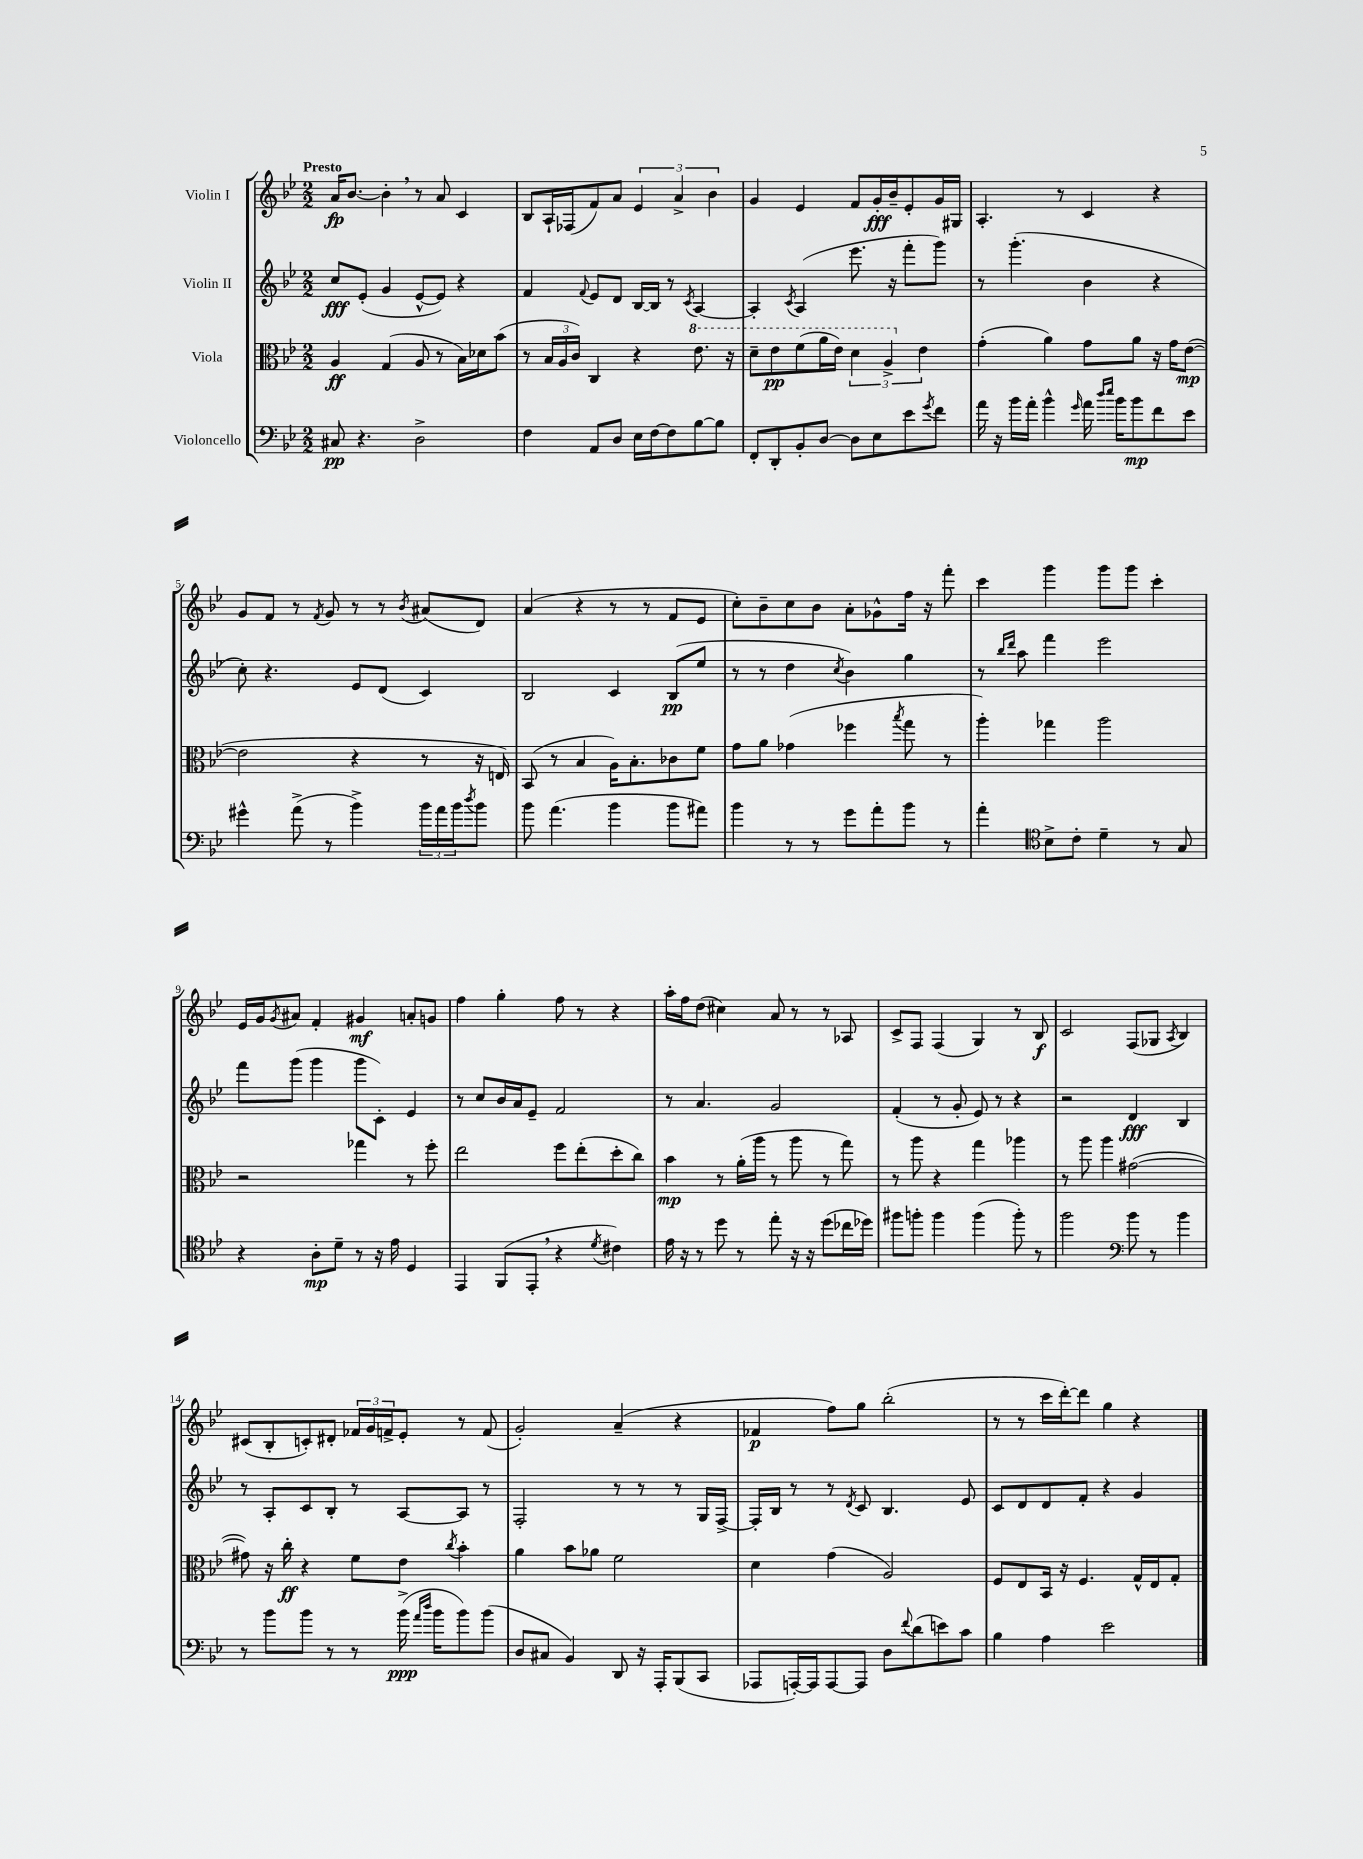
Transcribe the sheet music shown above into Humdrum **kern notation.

**kern	**dynam	**kern	**dynam	**kern	**dynam	**kern	**dynam
*part4	*part4	*part3	*part3	*part2	*part2	*part1	*part1
*staff4	*staff4	*staff3	*staff3	*staff2	*staff2	*staff1	*staff1
*I"Violoncello	*	*I"Viola	*	*I"Violin II	*	*I"Violin I	*
*clefF4	*	*clefC3	*	*clefG2	*	*clefG2	*
*k[b-e-]	*	*k[b-e-]	*	*k[b-e-]	*	*k[b-e-]	*
*M2/2	*	*M2/2	*	*M2/2	*	*M2/2	*
=1	=1	=1	=1	=1	=1	=1	=1
!	!	!	!	!	!	!LO:TX:a:B:t=Presto	!
8C#X/	pp	4A/	ff	8cc/L	fff	16a/KL	fp
.	.	.	.	.	.	[8.b-/J	.
4.r	.	.	.	(8e-'/J	.	.	.
.	.	(4G/	.	4g/	.	4b-',\]	.
2D^\	.	8A/	.	[8e-^^/L	.	8r	.
.	.	8r	.	8e-/J])	.	8a/	.
.	.	16B-\LL)	.	4r	.	4c/	.
.	.	16d-X\J	.	.	.	.	.
.	.	(8b-\J	.	.	.	.	.
=2	=2	=2	=2	=2	=2	=2	=2
4F\	.	8r	.	4f/	.	8B-/L	.
.	.	24B-/LL	.	.	.	16A`/L	.
.	.	24A/	.	.	.	.	.
.	.	.	.	.	.	(16F-X/J	.
.	.	24c/JJ)	.	.	.	.	.
.	.	.	.	8qqf/	.	.	.
8AA/L	.	4C/	.	8e-/L	.	8f/)	.
8D/J	.	.	.	8d/J	.	8a/J	.
16E-\LL	.	4r	.	[16B-/LL	.	6e-/	.
[16F\J	.	.	.	16B-/JJ]	.	.	.
8F\]	.	.	.	8r	.	.	.
.	.	.	.	.	.	6a^/	.
.	.	.	.	8qc/	.	.	.
*	*	*8va	*	*	*	*	*
[8B-\	.	8.ee-\	.	[4A/	.	.	.
.	.	.	.	.	.	6b-\	.
8B-\J]	.	.	.	.	.	.	.
.	.	16r	.	.	.	.	.
=3	=3	=3	=3	=3	=3	=3	=3
8FF'/L	.	8dd~\L	.	4A'/]	.	4g/	.
8DD'/	.	8ee-\	pp	.	.	.	.
.	.	.	.	8qc/	.	.	.
8BB-'/	.	(8ff\	.	(4A/	.	4e-/	.
[8D/J	.	16aa\L	.	.	.	.	.
.	.	16ee-\JJ)	.	.	.	.	.
8D\L]	.	6dd\	.	8.eee-\	.	8f/L	.
8E-\	.	.	.	.	.	16g'/L	fff
.	.	6a^/	.	.	.	.	.
.	.	.	.	16r	.	16b-~/J	.
8e-\	.	.	.	8fff'\L	.	8e-'/	.
*	*	*X8va	*	*	*	*	*
.	.	6e-\	.	.	.	.	.
8qg/	.	.	.	.	.	.	.
8f\J	.	.	.	8ggg\J)	.	16g/L	.
.	.	.	.	.	.	16G#X/JJ	.
=4	=4	=4	=4	=4	=4	=4	=4
16a\	.	(4g'\	.	8r	.	4.A'/	.
16r	.	.	.	.	.	.	.
16b-\LL	.	.	.	(4.ggg'\	.	.	.
16a'\JJ	.	.	.	.	.	.	.
4b-^^\	.	4a\)	.	.	.	.	.
.	.	.	.	.	.	8r	.
16qqg/	.	.	.	.	.	.	.
16a\	.	8g\L	.	4b-\	.	4c/	.
16qqdd/LL	.	.	.	.	.	.	.
16qqee-/JJ	.	.	.	.	.	.	.
16b-\KL	.	.	.	.	.	.	.
8b-\	mp	8a\J	.	.	.	.	.
8f\	.	16r	.	4r	.	4r	.
.	.	16g\KL	.	.	.	.	.
8e-\J	.	([8e-\J	mp	.	.	.	.
!!LO:LB:g=z
=5	=5	=5	=5	=5	=5	=5	=5
4g#X^^\	.	2e-\]	.	8cc'\)	.	8g/L	.
.	.	.	.	4.r	.	8f/J	.
(8a^\	.	.	.	.	.	8r	.
.	.	.	.	.	.	8qf/	.
8r	.	.	.	.	.	8g/	.
4b-^\)	.	4r	.	8e-/L	.	8r	.
.	.	.	.	(8d/J	.	8r	.
.	.	.	.	.	.	8qb-/	.
24b-\LL	.	8r	.	4c/)	.	(8a#X/L	.
24a\	.	.	.	.	.	.	.
24b-\J	.	.	.	.	.	.	.
8qdd/	.	.	.	.	.	.	.
8b-\J	.	16r	.	.	.	8d/J)	.
.	.	16En/)	.	.	.	.	.
=6	=6	=6	=6	=6	=6	=6	=6
8b-\	.	(8BB-/	.	2B-/	.	(4a/	.
(4.a\	.	8r	.	.	.	.	.
.	.	4B-/	.	.	.	4r	.
4b-\	.	16A\KL)	.	4c/	.	8r	.
.	.	8.B-'\	.	.	.	.	.
.	.	.	.	.	.	8r	.
8b-\L	.	8c-X\	.	(8B-/L	pp	8f/L	.
8a#X\J)	.	8f\J	.	8ee-/J	.	8e-/J	.
=7	=7	=7	=7	=7	=7	=7	=7
4b-\	.	8g\L	.	8r	.	8cc'\L)	.
.	.	8a\J	.	8r	.	8b-~\	.
8r	.	(4g-X\	.	4dd\	.	8cc\	.
8r	.	.	.	.	.	8b-\J	.
.	.	.	.	8qcc/	.	.	.
8g\L	.	4ff-X\	.	4b-\)	.	8a'\L	.
8a'\	.	.	.	.	.	8g-X^^\	.
.	.	8qbb-/	.	.	.	.	.
8b-\J	.	8gg\	.	4gg\	.	16ff\Jk	.
.	.	.	.	.	.	16r	.
8r	.	8r	.	.	.	8fff'\	.
=8	=8	=8	=8	=8	=8	=8	=8
4a'\	.	4aa'\)	.	8r	.	4ccc\	.
.	.	.	.	16qqbb-/LL	.	.	.
.	.	.	.	16qqddd/JJ	.	.	.
.	.	.	.	8aa\	.	.	.
*clefC4	*	*	*	*	*	*	*
8B-^\L	.	4gg-X\	.	4fff\	.	4ggg\	.
8c'\J	.	.	.	.	.	.	.
4d~\	.	2aa\	.	2eee-\	.	8ggg\L	.
.	.	.	.	.	.	8ggg\J	.
8r	.	.	.	.	.	4ccc'\	.
8G/	.	.	.	.	.	.	.
!!LO:LB:g=z
=9	=9	=9	=9	=9	=9	=9	=9
4r	.	2r	.	8fff\L	.	16e-/LL	.
.	.	.	.	.	.	16g/J	.
.	.	.	.	.	.	8qg/	.
.	.	.	.	(8ggg\J	.	8a#X/J	.
8A'\L	mp	.	.	4ggg\	.	4f'/	.
8d~\J	.	.	.	.	.	.	.
8r	.	4gg-X\	.	8ggg\L	.	4g#X/	mf
16r	.	.	.	8c'\J)	.	.	.
16e-\	.	.	.	.	.	.	.
4D/	.	8r	.	4e-/	.	8an'/L	.
.	.	8ff'\	.	.	.	8gn/J	.
=10	=10	=10	=10	=10	=10	=10	=10
4EE-/	.	2ee-\	.	8r	.	4ff\	.
.	.	.	.	8cc/L	.	.	.
(8FF/L	.	.	.	16b-/L	.	4gg'\	.
.	.	.	.	16a/J	.	.	.
8EE-',/J	.	.	.	8e-~/J	.	.	.
4r	.	8ff\L	.	2f/	.	8ff\	.
.	.	(8ee-'\	.	.	.	8r	.
8qd/	.	.	.	.	.	.	.
4c#X\)	.	8dd'\	.	.	.	4r	.
.	.	8cc\J)	.	.	.	.	.
=11	=11	=11	=11	=11	=11	=11	=11
16e-\	.	4b-\	mp	8r	.	16aa'\LL	.
16r	.	.	.	.	.	16ff\J	.
8r	.	.	.	4.a/	.	(8dd\J	.
8dd\	.	8r	.	.	.	4cc#X\)	.
8r	.	(16a'\LL	.	.	.	.	.
.	.	16aa\JJ	.	.	.	.	.
8ee-'\	.	8r	.	2g/	.	8a/	.
16r	.	8aa\	.	.	.	8r	.
16r	.	.	.	.	.	.	.
(8dd\L	.	8r	.	.	.	8r	.
16cc-X\L	.	8gg\)	.	.	.	8A-X/	.
16dd-X\JJ)	.	.	.	.	.	.	.
=12	=12	=12	=12	=12	=12	=12	=12
8ff#X\L	.	8r	.	(4f'/	.	8c^/L	.
8ffn'\J	.	8aa\	.	.	.	8F/J	.
4ff\	.	4r	.	8r	.	(4F/	.
.	.	.	.	8g'/	.	.	.
(4ff\	.	4gg\	.	8e-/)	.	4G/)	.
.	.	.	.	8r	.	.	.
8ff'\)	.	4aa-X\	.	4r	.	8r	.
8r	.	.	.	.	.	8B-/	f
=13	=13	=13	=13	=13	=13	=13	=13
2ff\	.	8r	.	2r	.	2c/	.
.	.	8aa\	.	.	.	.	.
.	.	4aa\	.	.	.	.	.
*clefF4	*	*	*	*	*	*	*
8b-\	.	([2g#X\	.	4d/	fff	(8F/L	.
8r	.	.	.	.	.	8G-X/J	.
.	.	.	.	.	.	8qA/	.
4b-\	.	.	.	4B-/	.	4B-/)	.
!!LO:LB:g=z
=14	=14	=14	=14	=14	=14	=14	=14
8r	.	8g#X\])	.	8r	.	(8c#X/L	.
8b-\L	.	16r	.	8A'/L	.	8B-'/	.
.	.	16cc'\	ff	.	.	.	.
8b-\J	.	4r	.	8c/	.	8cn'/)	.
8r	.	.	.	8B-'/J	.	8d#X'/J	.
8r	.	8f\L	.	8r	.	24f-X/LL	.
.	.	.	.	.	.	24g/	.
.	.	.	.	.	.	24fn^/J	.
(16b-^\	ppp	8e-\J	.	[8A/L	.	8e-'/J	.
16qqa/LL	.	.	.	.	.	.	.
16qqdd/JJ	.	.	.	.	.	.	.
16b-\KL	.	.	.	.	.	.	.
.	.	8qcc/	.	.	.	.	.
8b-\)	.	4b-'\	.	8A/J]	.	8r	.
(8b-\J	.	.	.	8r	.	(8f/	.
=15	=15	=15	=15	=15	=15	=15	=15
8D/L	.	4a\	.	2F'/	.	2g'/)	.
8C#X/J	.	.	.	.	.	.	.
4BB-/)	.	8b-\L	.	.	.	.	.
.	.	8a-X\J	.	.	.	.	.
8DD/	.	2f\	.	8r	.	(4a~/	.
16r	.	.	.	8r	.	.	.
16AAA'/KL	.	.	.	.	.	.	.
(8BBB-/	.	.	.	8r	.	4r	.
8CC/J	.	.	.	16G/LL	.	.	.
.	.	.	.	[16F^/JJ	.	.	.
=16	=16	=16	=16	=16	=16	=16	=16
8AAA-X/L	.	4d\	.	16F'/LL]	.	4f-X/	p
.	.	.	.	16B-/JJ	.	.	.
[16AAAn'/L)	.	.	.	8r	.	.	.
16AAA/J]	.	.	.	.	.	.	.
[8AAA/	.	(4g\	.	8r	.	8ff\L)	.
.	.	.	.	8qd/	.	.	.
8AAA/J]	.	.	.	8c/	.	8gg\J	.
8D\L	.	2A/)	.	4.B-/	.	(2bb-'\	.
8qqf/	.	.	.	.	.	.	.
(8d\	.	.	.	.	.	.	.
8en\)	.	.	.	.	.	.	.
8c\J	.	.	.	8e-/	.	.	.
=17	=17	=17	=17	=17	=17	=17	=17
4B-\	.	8F/L	.	8c/L	.	8r	.
.	.	8E-/	.	8d/	.	8r	.
4A\	.	16BB-/Jk	.	8d/	.	16ccc\LL	.
.	.	16r	.	.	.	[16ddd'\J)	.
.	.	4.F/	.	8f'/J	.	8ddd\J]	.
2e-\	.	.	.	4r	.	4gg\	.
.	.	16G^^/LL	.	4g/	.	4r	.
.	.	16E-/J	.	.	.	.	.
.	.	8G'/J	.	.	.	.	.
==	==	==	==	==	==	==	==
*-	*-	*-	*-	*-	*-	*-	*-
